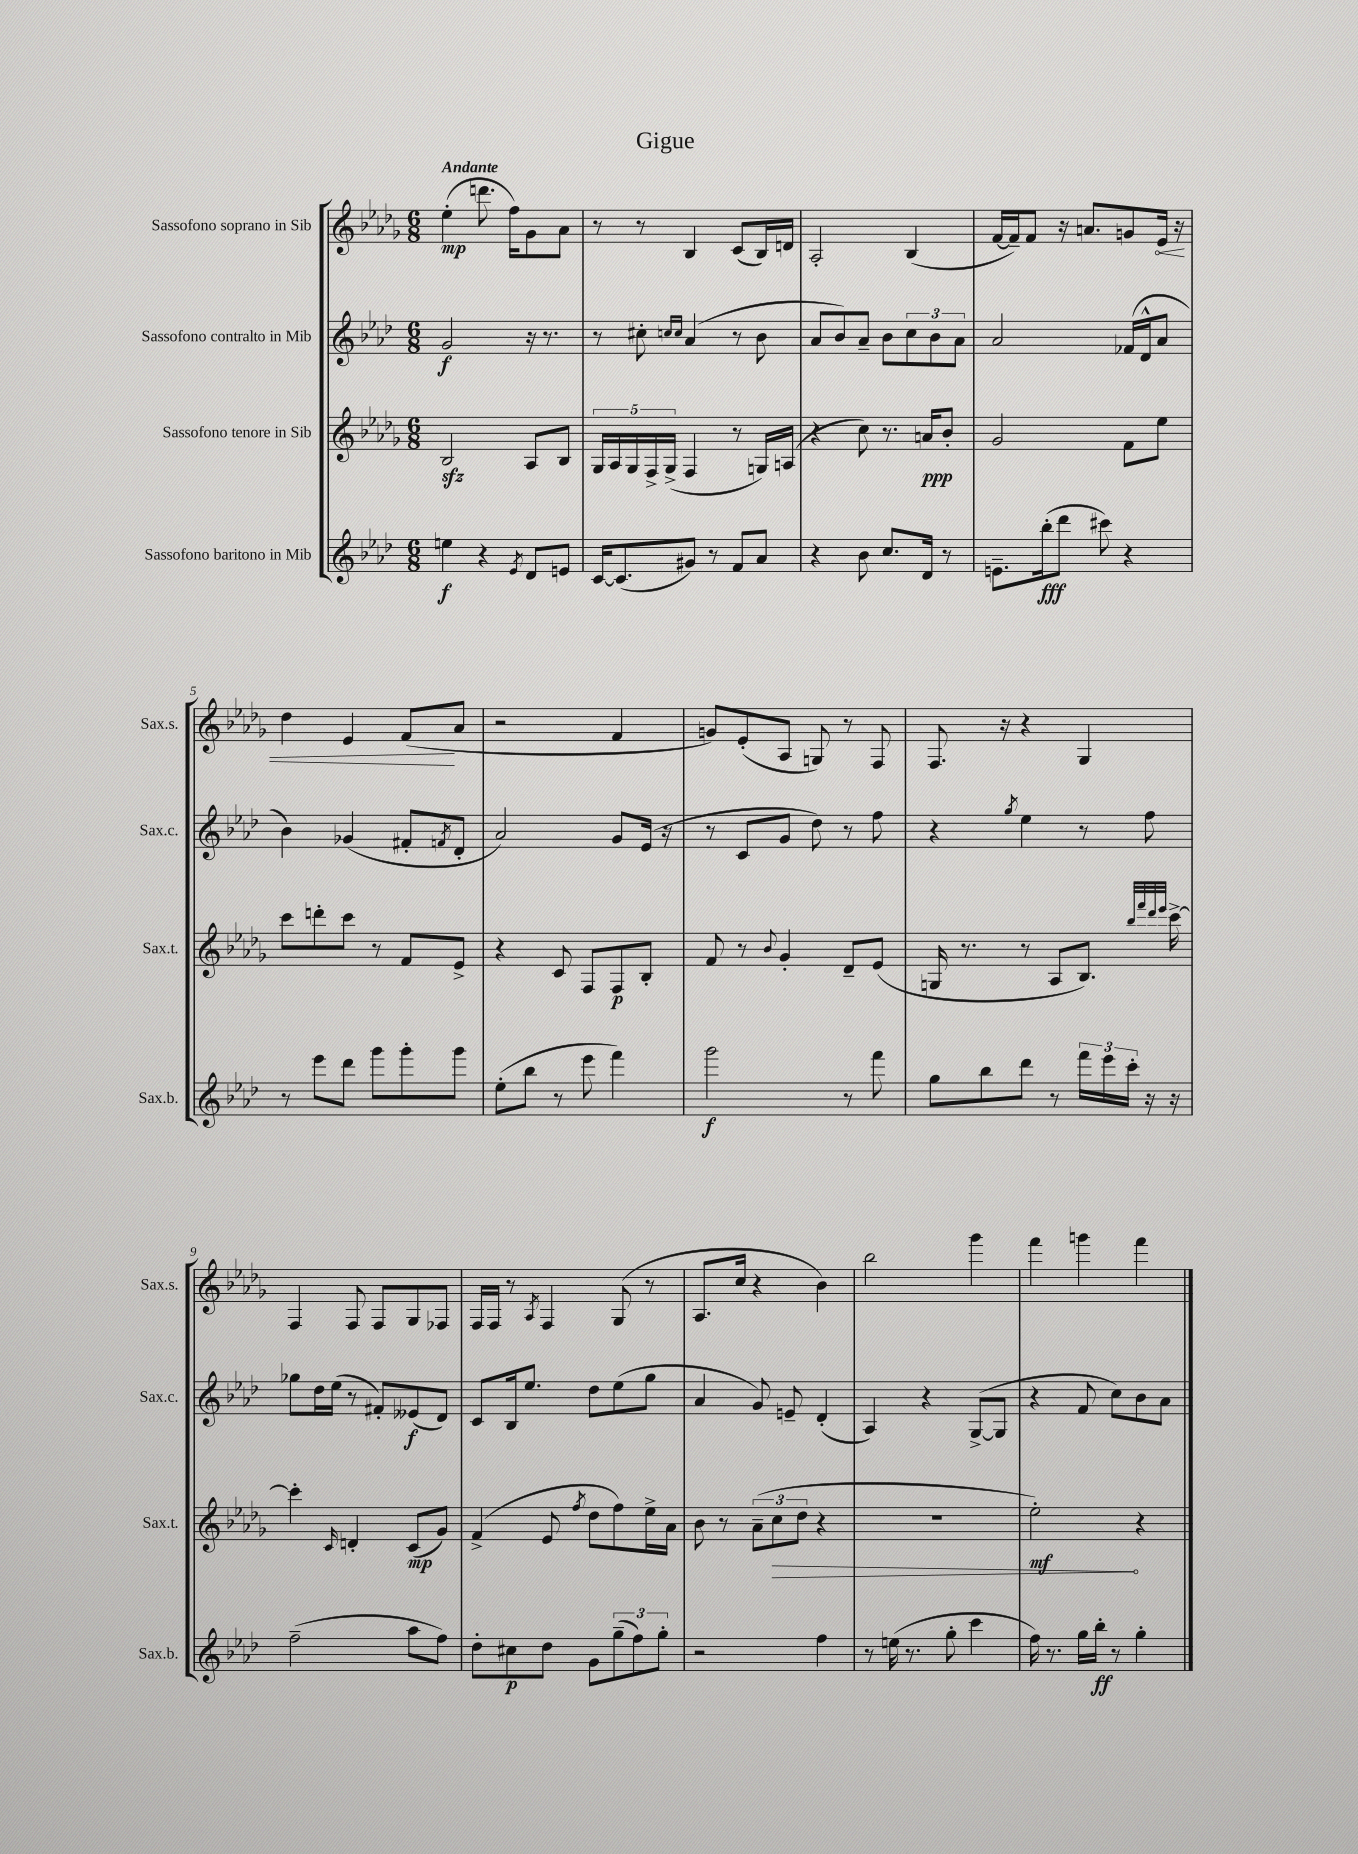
\header { title = "Gigue" }
<<
\new StaffGroup <<
\new Staff = "s0" \with { instrumentName = "Sassofono soprano in Sib" shortInstrumentName = "Sax.s." } {
    \clef treble \key des \major \numericTimeSignature \time 6/8 \tempo "Andante"
    ees''4-.\mp( d'''8. f''16) ges'8 aes'8 |
    r8 r8 bes4 c'8( bes16) d'16 |
    aes2-. bes4( |
    f'16~ f'16--) f'8 r16 a'8. g'8 \once \override Hairpin.circled-tip = ##t ees'16\< r16 |
    des''4 ees'4 f'8\!( aes'8 |
    r2 f'4 |
    g'8) ees'8-.( aes8 g8) r8 f8 |
    f8. r16 r4 ges4 |
    f4 f8 f8 ges8 fes8 |
    f16 f16 r8 \acciaccatura { aes8 } f4 ges8( r8 |
    aes8. c''16 r4 bes'4) |
    bes''2 ges'''4 |
    f'''4 g'''4 f'''4 \bar "|." |
}
\new Staff = "s1" \with { instrumentName = "Sassofono contralto in Mib" shortInstrumentName = "Sax.c." } {
    \clef treble \key aes \major \numericTimeSignature \time 6/8
    g'2\f r16 r8. |
    r8 cis''8-. \grace { c''16 c''16 } aes'4( r8 bes'8 |
    aes'8 bes'8) aes'8-- bes'8 \tuplet 3/2 { c''8 bes'8 aes'8 } |
    aes'2 fes'16( des'16-^ aes'8 |
    bes'4) ges'4( fis'8-. \acciaccatura { f'8 } des'8-. |
    aes'2) g'8 ees'16( r16 |
    r8 c'8 g'8 des''8) r8 f''8 |
    r4 \acciaccatura { g''8 } ees''4 r8 f''8 |
    ges''8 des''16 ees''16( r8 fis'8-.) eeses'8\f( des'8) |
    c'8 bes16 ees''8. des''8 ees''8( g''8 |
    aes'4 g'8) e'8-- des'4-.( |
    aes4) r4 g8~->( g8 |
    r4 f'8 c''8) bes'8 aes'8 \bar "|." |
}
\new Staff = "s2" \with { instrumentName = "Sassofono tenore in Sib" shortInstrumentName = "Sax.t." } {
    \clef treble \key des \major \numericTimeSignature \time 6/8
    bes2\sfz aes8 bes8 |
    \tuplet 5/4 { ges16 aes16 ges16 f16-> ges16->( } f4 r8 g16) a16( |
    r4 c''8) r8. a'16\ppp bes'8-. |
    ges'2 f'8 ees''8 |
    c'''8 d'''8-. c'''8 r8 f'8 ees'8-> |
    r4 c'8 f8 f8\p bes8-. |
    f'8 r8 \appoggiatura { bes'8 } ges'4-. des'8-- ees'8( |
    g16 r8. r8 aes8 bes8.) \grace { bes''32 f'''32 des'''32 ees'''32 } c'''16~-> |
    c'''4-. \grace { c'16 } d'4-. c'8\mp( ges'8) |
    f'4->( ees'8 \acciaccatura { f''8 } des''8 f''8) ees''16-> aes'16 |
    bes'8 r8 \tuplet 3/2 { aes'8--( \once \override Hairpin.circled-tip = ##t c''8\> des''8 } r4 |
    R2. |
    ees''2-.\mf\!) r4 \bar "|." |
}
\new Staff = "s3" \with { instrumentName = "Sassofono baritono in Mib" shortInstrumentName = "Sax.b." } {
    \clef treble \key aes \major \numericTimeSignature \time 6/8
    e''4\f r4 \acciaccatura { ees'8 } des'8 e'8 |
    c'16~ c'8.( gis'8) r8 f'8 aes'8 |
    r4 bes'8 c''8. des'16 r8 |
    e'8.-- bes''16-.\fff( des'''8 cis'''8) r4 |
    r8 ees'''8 des'''8 g'''8 g'''8-. g'''8 |
    ees''8-.( bes''8 r8 ees'''8 f'''4) |
    g'''2\f r8 f'''8 |
    g''8 bes''8 des'''8 r8 \tuplet 3/2 { f'''16 ees'''16 c'''16-. } r16 r16 |
    f''2--( aes''8 f''8) |
    des''8-. cis''8\p des''8 g'8 \tuplet 3/2 { g''8--( f''8) g''8-. } |
    r2 f''4 |
    r8 e''16( r8. g''8-. c'''4 |
    f''16) r8. g''16 bes''16-.\ff r8 g''4-. \bar "|." |
}
>>
>>
